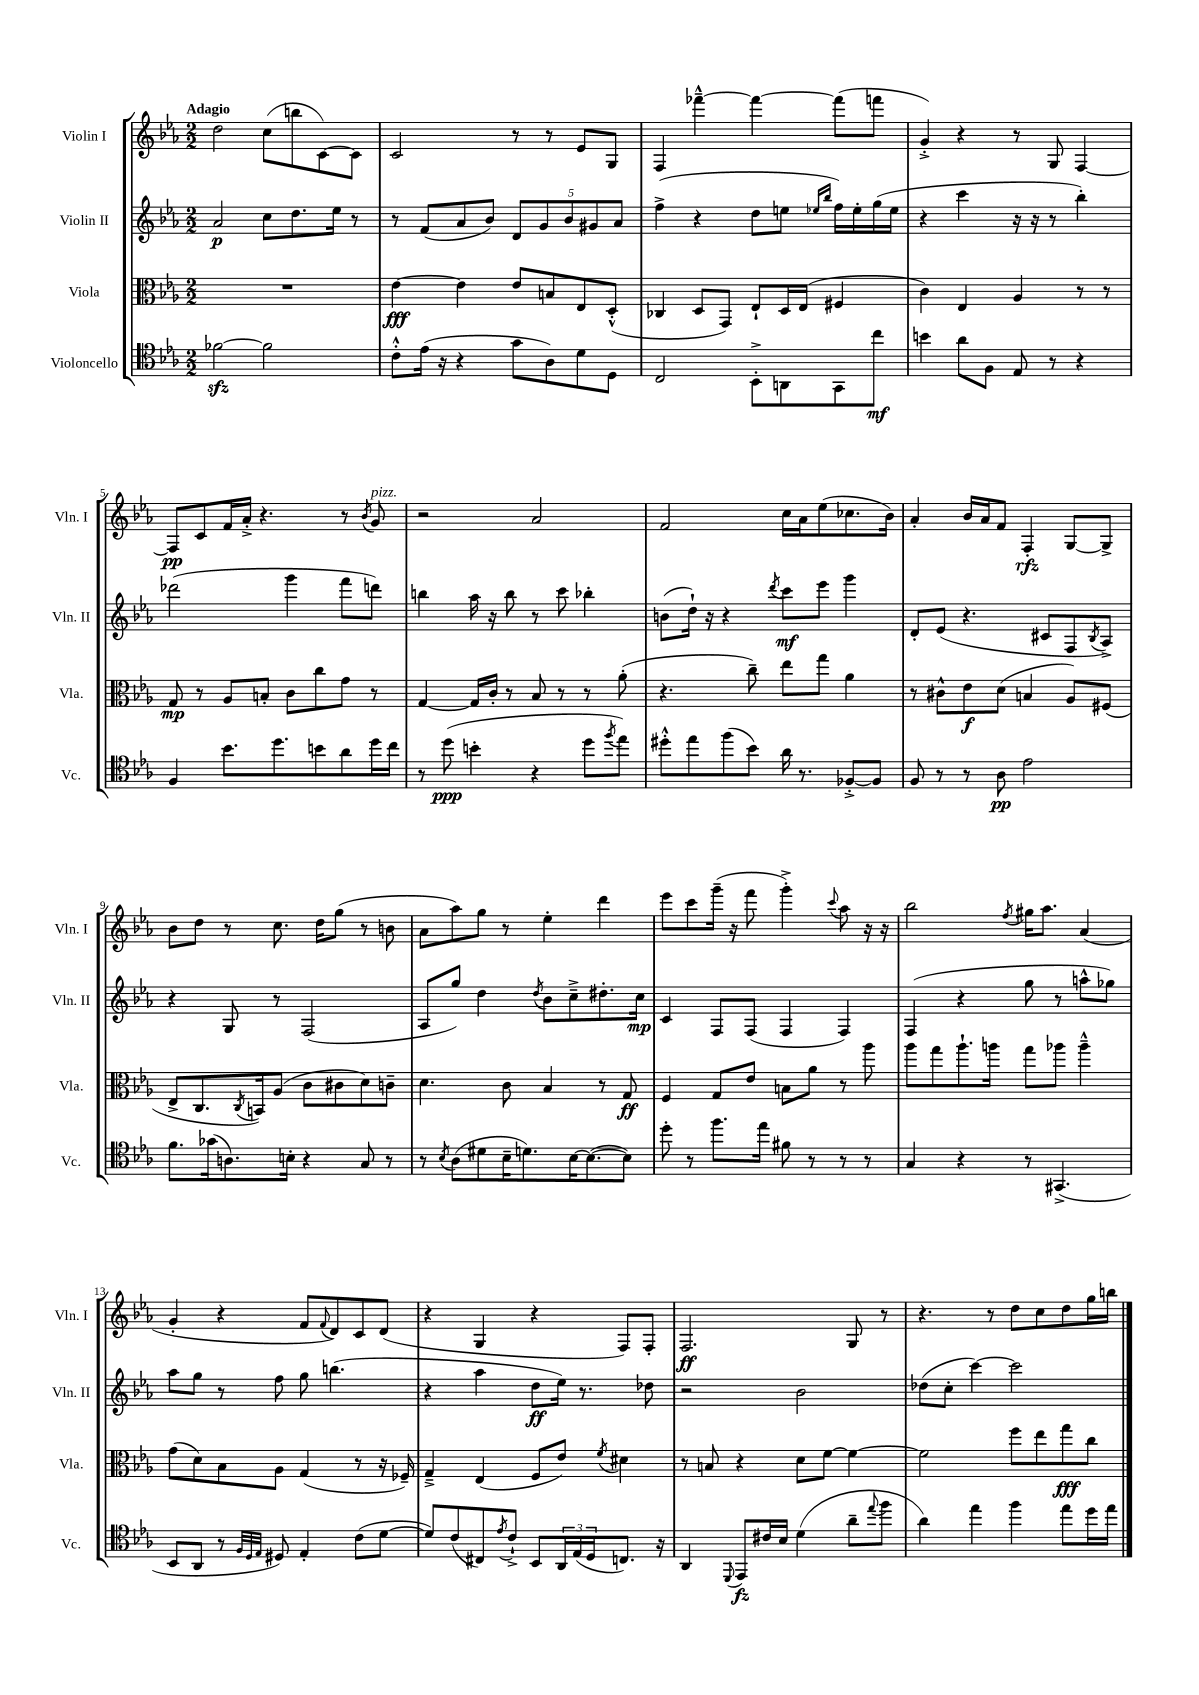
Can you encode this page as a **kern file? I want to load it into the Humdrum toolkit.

**kern	**dynam	**kern	**dynam	**kern	**dynam	**kern	**dynam
*part4	*part4	*part3	*part3	*part2	*part2	*part1	*part1
*staff4	*staff4	*staff3	*staff3	*staff2	*staff2	*staff1	*staff1
*I"Violoncello	*	*I"Viola	*	*I"Violin II	*	*I"Violin I	*
*I'Vc.	*	*I'Vla.	*	*I'Vln. II	*	*I'Vln. I	*
*clefC4	*	*clefC3	*	*clefG2	*	*clefG2	*
*k[b-e-a-]	*	*k[b-e-a-]	*	*k[b-e-a-]	*	*k[b-e-a-]	*
*M2/2	*	*M2/2	*	*M2/2	*	*M2/2	*
=1	=1	=1	=1	=1	=1	=1	=1
!	!	!	!	!	!	!LO:TX:a:B:t=Adagio	!
[2f-Xzz\	.	1r	.	2a-/	p	2dd\	.
2f-\]	.	.	.	8cc\L	.	(8cc\L	.
.	.	.	.	8.dd\	.	8bbn\	.
.	.	.	.	.	.	[8c\)	.
.	.	.	.	16ee-\Jk	.	.	.
.	.	.	.	8r	.	8c\J]	.
=2	=2	=2	=2	=2	=2	=2	=2
8c'^^\L	.	[4e-\	fff	8r	.	2c/	.
(16e-\Jk	.	.	.	(8f/L	.	.	.
16r	.	.	.	.	.	.	.
4r	.	4e-\]	.	8a-/	.	.	.
.	.	.	.	8b-/J)	.	.	.
8g\L	.	8e-/L	.	10d/L	.	8r	.
.	.	.	.	10g/	.	.	.
8A-\)	.	8Bn/	.	.	.	8r	.
.	.	.	.	10b-/	.	.	.
8d\	.	8E-/	.	.	.	8e-/L	.
.	.	.	.	10g#X/	.	.	.
8D\J	.	(8D'^^/J	.	.	.	8G/J	.
.	.	.	.	10a-/J	.	.	.
=3	=3	=3	=3	=3	=3	=3	=3
2C/	.	4C-X/	.	(4ff^\	.	4F/	.
.	.	8D/L	.	4r	.	[4fff-X~^^\	.
.	.	8GG/J)	.	.	.	.	.
8BB-'^\L	.	8E-`/L	.	8dd\L	.	4fff-\_	.
8AAn\	.	16D/L	.	8een\J	.	.	.
.	.	(16E-/JJ	.	.	.	.	.
.	.	.	.	16qqee-X/LL	.	.	.
.	.	.	.	16qqbb-/JJ	.	.	.
8GG\	.	4F#X/	.	16ff\LL)	.	(8fff-\L]	.
.	.	.	.	16ee-'\	.	.	.
8cc\J	mf	.	.	(16gg\	.	8fffn\J	.
.	.	.	.	16ee-\JJ	.	.	.
=4	=4	=4	=4	=4	=4	=4	=4
4bn\	.	4c\)	.	4r	.	4g'^/)	.
8a-\L	.	4E-/	.	4ccc\	.	4r	.
8F\J	.	.	.	.	.	.	.
8E-/	.	4A-/	.	16r	.	8r	.
.	.	.	.	16r	.	.	.
8r	.	.	.	8r	.	8G/	.
4r	.	8r	.	4bb-'\)	.	[4F/	.
.	.	8r	.	.	.	.	.
!!LO:LB:g=z
=5	=5	=5	=5	=5	=5	=5	=5
4F/	.	8G/	mp	(2ddd-X\	.	8F/L]	pp
.	.	8r	.	.	.	8c/	.
8.b-\L	.	8A-/L	.	.	.	16f/L	.
.	.	.	.	.	.	16a-'^/JJ	.
.	.	8Bn'/J	.	.	.	4.r	.
8.dd\	.	.	.	.	.	.	.
.	.	8c\L	.	4ggg\	.	.	.
8bn\	.	8cc\	.	.	.	.	.
8a-\	.	8g\J	.	8fff\L	.	8r	.
.	.	.	.	.	.	8qb-/	.
!	!	!	!	!	!	!LO:TX:a:i:t=pizz.	!
16dd\L	.	8r	.	8dddn\J)	.	8g/	.
16cc\JJ	.	.	.	.	.	.	.
=6	=6	=6	=6	=6	=6	=6	=6
8r	.	[4G/	.	4bbn\	.	2r	.
(8dd\	ppp	.	.	.	.	.	.
4bn'\	.	16G/LL]	.	16aa-\	.	.	.
.	.	16c'/JJ	.	16r	.	.	.
.	.	8r	.	8bb\	.	.	.
4r	.	8B-/	.	8r	.	2a-/	.
.	.	8r	.	8ccc\	.	.	.
8dd\L	.	8r	.	4bb-X'\	.	.	.
8qff/	.	.	.	.	.	.	.
8ee-\J)	.	(8a-'\	.	.	.	.	.
=7	=7	=7	=7	=7	=7	=7	=7
8dd#X'^^\L	.	4.r	.	(8bn\L	.	2f/	.
8ee-\	.	.	.	16dd`\Jk)	.	.	.
.	.	.	.	16r	.	.	.
(8ff\	.	.	.	4r	.	.	.
8b-\J)	.	8cc~\)	.	.	.	.	.
.	.	.	.	8qddd/	.	.	.
16a-\	.	8ee-\L	.	8ccc\L	mf	16cc\LL	.
8.r	.	.	.	.	.	16a-\J	.
.	.	8gg\J	.	8eee-\J	.	(8ee-\	.
[8F-X'^/L	.	4a-\	.	4ggg\	.	8.cc-X\	.
8F-/J]	.	.	.	.	.	.	.
.	.	.	.	.	.	16b-\Jk)	.
=8	=8	=8	=8	=8	=8	=8	=8
8F/	.	8r	.	8d'/L	.	4a-'/	.
8r	.	8c#X^^\L	.	(8e-/J	.	.	.
8r	.	8e-\	f	4.r	.	16b-/LL	.
.	.	.	.	.	.	16a-/J	.
8A-\	pp	(8d\J	.	.	.	8f/J	.
2e-\	.	4Bn/	.	.	.	4F'/	rfz
.	.	.	.	8c#X/L	.	.	.
.	.	8A-/L)	.	8F/	.	[8G/L	.
.	.	.	.	8qB-/	.	.	.
.	.	(8F#X/J	.	8A-^/J)	.	8G^/J]	.
!!LO:LB:g=z
=9	=9	=9	=9	=9	=9	=9	=9
8.f\L	.	8E-^/L	.	4r	.	8b-\L	.
.	.	8.C/	.	.	.	8dd\J	.
(16g-X\k	.	.	.	.	.	.	.
8.An\)	.	.	.	8G/	.	8r	.
.	.	8qC/	.	.	.	.	.
.	.	16BBn/k)	.	.	.	.	.
.	.	(8A-/J	.	8r	.	8.cc\	.
16Bn'\Jk	.	.	.	.	.	.	.
4r	.	8c\L	.	(2F/	.	.	.
.	.	.	.	.	.	16dd\KL	.
.	.	8c#X\	.	.	.	(8gg\J	.
8G/	.	8d\)	.	.	.	8r	.
8r	.	8cn~\J	.	.	.	8bn\	.
=10	=10	=10	=10	=10	=10	=10	=10
8r	.	4.d\	.	8A-/L	.	8a-\L	.
8qB-/	.	.	.	.	.	.	.
(8A-\L	.	.	.	8gg/J)	.	8aa-\)	.
8d#X\	.	.	.	4dd\	.	8gg\J	.
16B-~\K	.	8c\	.	.	.	8r	.
8.dn\)	.	.	.	.	.	.	.
.	.	.	.	8qdd/	.	.	.
.	.	4B-/	.	8b-\L	.	4ee-'\	.
[16B-\K	.	.	.	8cc~^\	.	.	.
(8.B-\_	.	.	.	.	.	.	.
.	.	8r	.	8.dd#X'\	.	4ddd\	.
8B-\J])	.	8G/	ff	.	.	.	.
.	.	.	.	16cc\Jk	mp	.	.
=11	=11	=11	=11	=11	=11	=11	=11
8dd'\	.	4F/	.	4c/	.	8eee-\L	.
8r	.	.	.	.	.	8ccc\	.
8.ff\L	.	8G/L	.	8F/L	.	(16ggg~\Jk	.
.	.	.	.	.	.	16r	.
.	.	8e-/J	.	(8F/J	.	8fff\	.
16ee-\Jk	.	.	.	.	.	.	.
8f#X\	.	8Bn\L	.	4F/	.	4ggg'^\)	.
8r	.	8a-\J	.	.	.	.	.
.	.	.	.	.	.	8qqccc/	.
8r	.	8r	.	4F/)	.	8aa-\	.
8r	.	8aa-\	.	.	.	16r	.
.	.	.	.	.	.	16r	.
=12	=12	=12	=12	=12	=12	=12	=12
4G/	.	8aa-\L	.	(4F/	.	2bb-\	.
.	.	8gg\	.	.	.	.	.
4r	.	8.aa-`\	.	4r	.	.	.
.	.	16aan\Jk	.	.	.	.	.
.	.	.	.	.	.	8qff/	.
8r	.	8gg\L	.	8gg\	.	16gg#X\KL	.
.	.	.	.	.	.	8.aa-\J	.
(4.GG#X^/	.	8aa-X\J	.	8r	.	.	.
.	.	4aa-~^^\	.	8aan^^\L	.	(4a-/	.
.	.	.	.	8gg-X\J)	.	.	.
!!LO:LB:g=z
=13	=13	=13	=13	=13	=13	=13	=13
8BB-/L	.	(8g\L	.	8aa-\L	.	4g'/	.
8AA-/J	.	8d\)	.	8gg\J	.	.	.
8r	.	8B-\	.	8r	.	4r	.
32qqF/LLL	.	.	.	.	.	.	.
32qqD/	.	.	.	.	.	.	.
32qqE-/JJJ	.	.	.	.	.	.	.
8D#X/)	.	8A-\J	.	8ff\	.	.	.
4E-'/	.	(4G/	.	8gg\	.	8f/L	.
.	.	.	.	.	.	8qqf/	.
.	.	.	.	(4.bbn\	.	8d/)	.
(8c\L	.	8r	.	.	.	8c/	.
[8d\J	.	16r	.	.	.	(8d/J	.
.	.	16F-X~/)	.	.	.	.	.
=14	=14	=14	=14	=14	=14	=14	=14
8d/L])	.	4G~^/	.	4r	.	4r	.
(8c/	.	.	.	.	.	.	.
8C#X/)	.	(4E-/	.	4aa-\	.	4G/	.
8qe-/	.	.	.	.	.	.	.
8c`^/J	.	.	.	.	.	.	.
8BB-/L	.	8F/L	.	8dd\L	ff	4r	.
24AA-/L	.	8e-/J)	.	16ee-\Jk)	.	.	.
(24E-/	.	.	.	.	.	.	.
.	.	.	.	8.r	.	.	.
24D/J	.	.	.	.	.	.	.
.	.	8qf/	.	.	.	.	.
8.Cn/J)	.	4d#X\	.	.	.	8F/L)	.
.	.	.	.	8dd-X\	.	8F'/J	.
16r	.	.	.	.	.	.	.
=15	=15	=15	=15	=15	=15	=15	=15
4AA-/	.	8r	.	2r	.	2.F/	ff
.	.	8Bn/	.	.	.	.	.
8qqDD/	.	.	.	.	.	.	.
8EE-/L	fz	4r	.	.	.	.	.
16c#X/L	.	.	.	.	.	.	.
16B-/JJ	.	.	.	.	.	.	.
(4d\	.	8d\L	.	2b-\	.	.	.
.	.	[8f\J	.	.	.	.	.
8a-~\L	.	4f\_	.	.	.	8G/	.
8qqee-/	.	.	.	.	.	.	.
8ff\J	.	.	.	.	.	8r	.
=16	=16	=16	=16	=16	=16	=16	=16
4a-\)	.	2f\]	.	(8dd-X\L	.	4.r	.
.	.	.	.	8cc'\J	.	.	.
4ee-\	.	.	.	[4ccc\)	.	.	.
.	.	.	.	.	.	8r	.
4ff\	.	8ff\L	.	2ccc\]	.	8dd\L	.
.	.	8ee-\	.	.	.	8cc\	.
8ee-\L	.	8gg\	fff	.	.	8dd\	.
16dd\L	.	8cc\J	.	.	.	16gg\L	.
16ee-\JJ	.	.	.	.	.	16bbn\JJ	.
==	==	==	==	==	==	==	==
*-	*-	*-	*-	*-	*-	*-	*-
